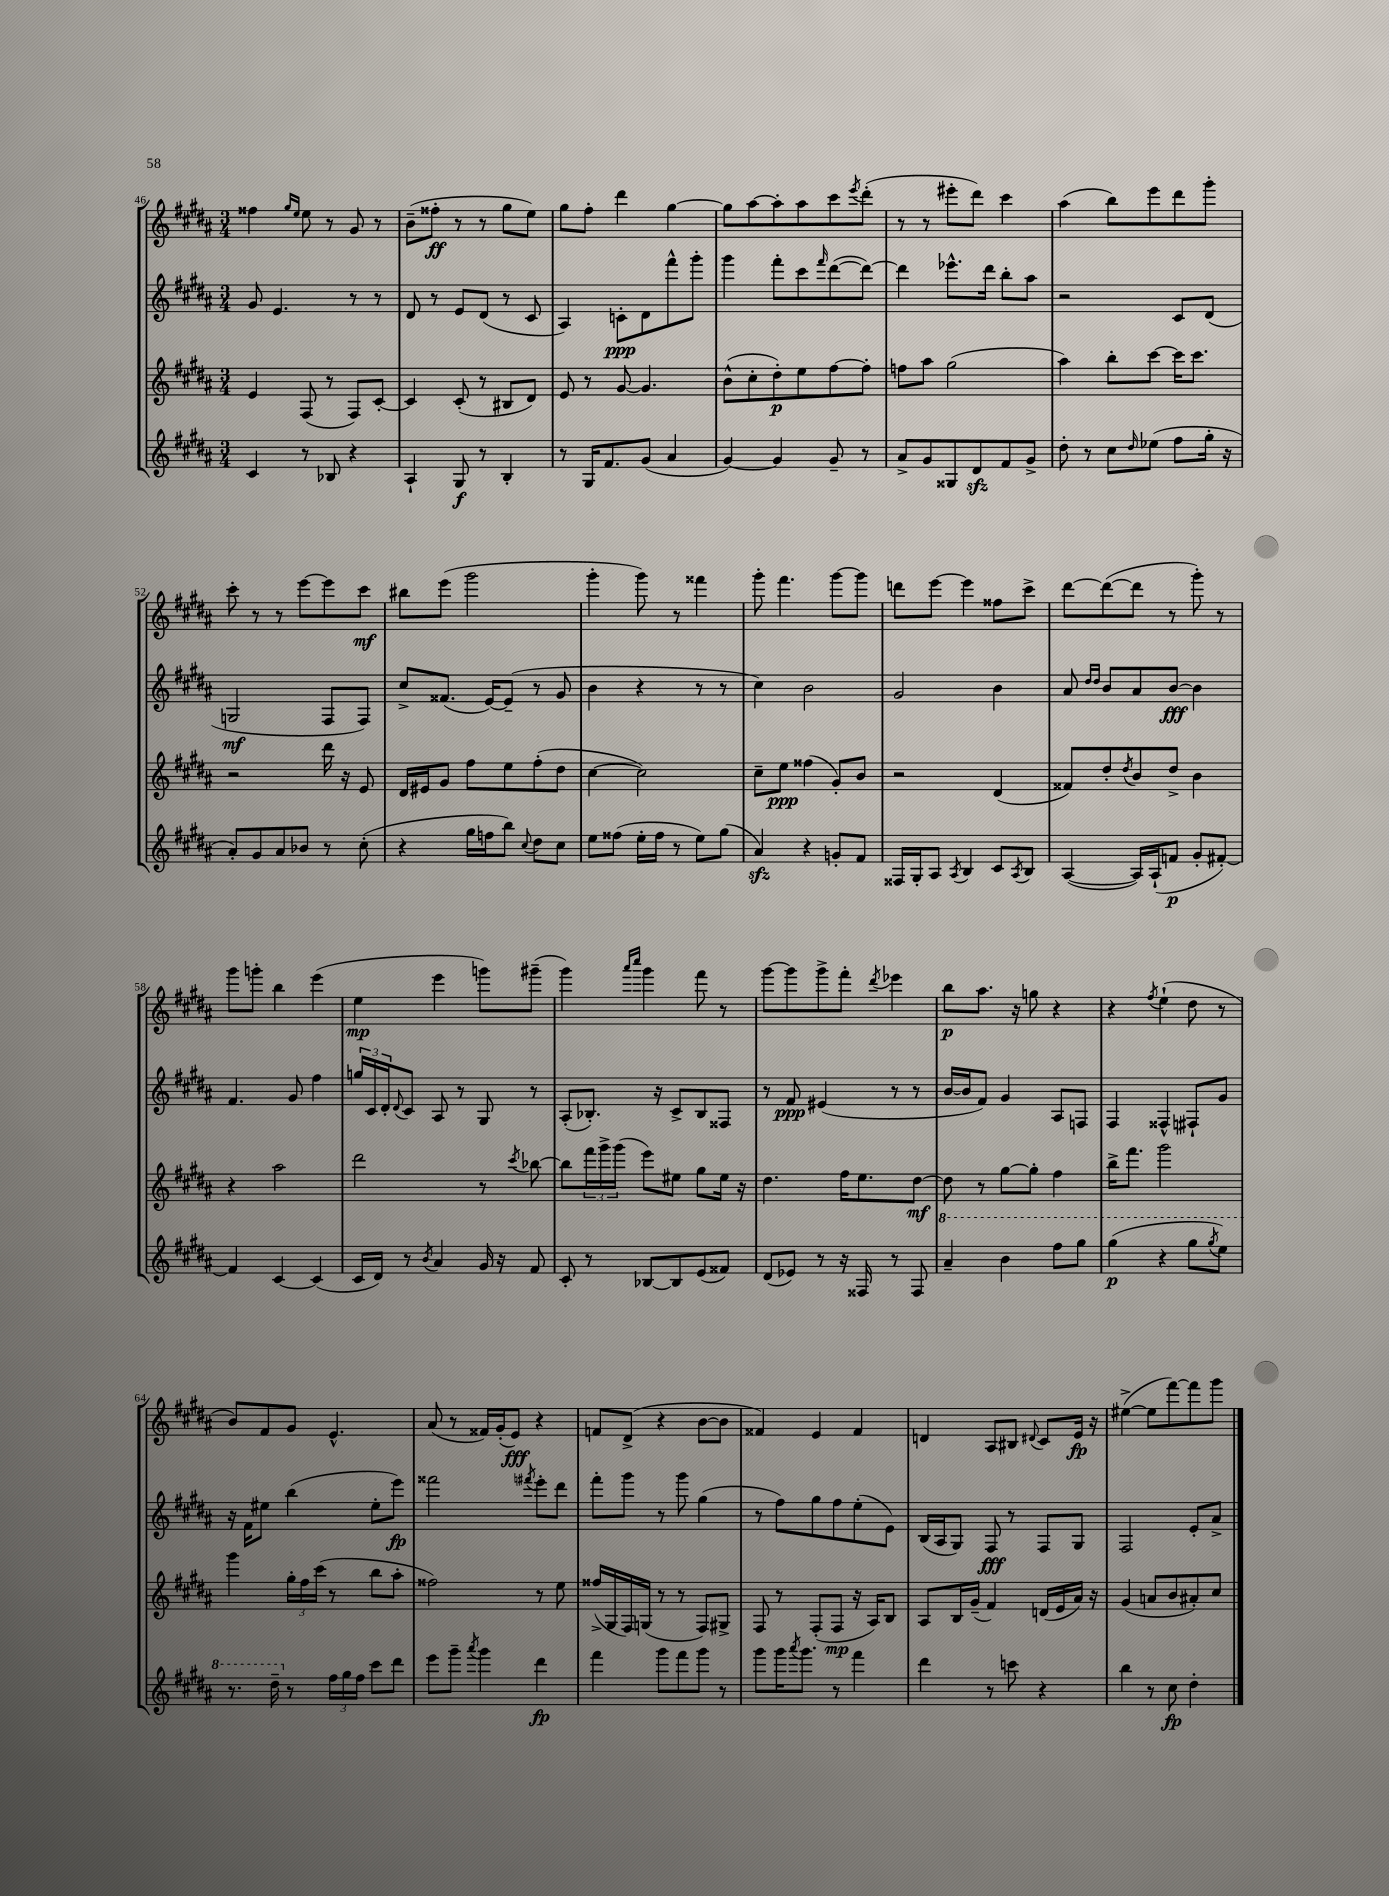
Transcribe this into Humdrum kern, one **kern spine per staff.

**kern	**kern	**kern	**kern
*staff4	*staff3	*staff2	*staff1
*clefG2	*clefG2	*clefG2	*clefG2
*k[f#c#g#d#a#]	*k[f#c#g#d#a#]	*k[f#c#g#d#a#]	*k[f#c#g#d#a#]
*M3/4	*M3/4	*M3/4	*M3/4
4c#/	4e/	8g#/	4ff##\
.	.	4.e/	.
.	.	.	16qqgg#/LL
.	.	.	16qqee/JJ
8r	(8F#/	.	8ee\
8B-/	8r	.	8r
4r	8F#/L)	8r	8g#/
.	[8c#'/J	8r	8r
=	=	=	=
4A#`/	4c#/]	8d#/	(8b~\L
.	.	8r	8ff##'\J
8G#/	(8c#'/	8e/L	8r
8r	8r	(8d#/J	8r
4B'/	8B#/L	8r	8gg#\L
.	8d#/J)	8c#/	8ee\J)
=	=	=	=
8r	8e/	4A#/)	8gg#\L
16G#/LK	8r	.	8ff#'\J
8.f#/	.	.	.
.	[8g#/	8c'\L	4ddd#\
(8g#/J	4.g#/]	8d#\	.
4a#/	.	8fff#^^\	[4gg#\
.	.	8ggg#'\J	.
=	=	=	=
[4g#/)	(8b^^\L	4ggg#\	8gg#\]L
.	8cc#'\	.	[8aa#\
4g#/]	8dd#'\)	8fff#'\L	8aa#'\]
.	8ee\	8ccc#\	8aa#\
.	.	16qqfff#/	.
8g#~/	[8ff#\	([8ddd#\	8ccc#\
.	.	.	8qeee/
8r	8ff#'\]J	8ddd#\_J)	(8ddd#'\J
=	=	=	=
8a#^/L	8ff\L	4ddd#\]	8r
8g#/	8aa#\J	.	8r
8G##/	(2gg#\	8.eee-^^\L	8eee#'\L
8d#/	.	.	8ddd#\J)
.	.	16ddd#\Jk	.
8f#/	.	8bb'\L	4ccc#\
8g#^/J	.	8aa#\J	.
=	=	=	=
8dd#'\	4aa#\)	2r	(4aa#\
8r	.	.	.
8cc#\L	8bb'\L	.	8bb\L)
16qqdd#/	.	.	.
(8ee-\J	[8ccc#\J	.	8eee\
8ff#\L	16ccc#\]LK	8c#/L	8ddd#\
.	8.ccc#\J	.	.
16gg#'\Jk	.	(8d#/J	8ggg#'\J
16r	.	.	.
=	=	=	=
8a#'/L)	2r	2G/	8ccc#'\
8g#/	.	.	8r
8a#/	.	.	8r
8b-/J	.	.	[8eee\L
8r	16ddd#\	8F#/L	8eee\]
.	16r	.	.
(8cc#'\	8e/	8F#/J)	8ccc#\J
=	=	=	=
4r	16d#/LL	8cc#^/L	8bb#\L
.	16e#/J	.	.
.	8g#/J	(8.f##/J	(8eee\J
16gg#\LL	8ff#\L	.	2ggg#\
16ff\J	.	[16e/LK)	.
8bb\J)	8ee\	(8e~/]J	.
8qqcc#/	.	.	.
8dd#\L	(8ff#'\	8r	.
8cc#\J	8dd#\J	8g#/	.
=	=	=	=
8ee\L	[4cc#\	4b\	4ggg#'\
(8ff##\J	.	.	.
16ee'\LL	2cc#\])	4r	8ggg#\)
16ff##\JJ	.	.	.
8r	.	.	8r
8ee\L)	.	8r	4fff##\
(8gg#\J	.	8r	.
=	=	=	=
4a#/)	8cc#~\L	4cc#\)	8ggg#'\
.	8ee\J	.	4.fff#\
4r	(4ff##\	2b\	.
8g'/L	8g#'/L)	.	[8ggg#\L
8f#/J	8b/J	.	8ggg#\]J
=	=	=	=
16F##/LL	2r	2g#/	8ddd\L
16G#'/J	.	.	.
8A#/J	.	.	[8eee\J
8qA#/	.	.	.
4B/	.	.	4eee\]
8c#/L	(4d#/	4b\	8ff##\L
8qA#/	.	.	.
8B/J	.	.	8ccc#^\J
=	=	=	=
([4A#/	8f##/L)	8a#/	[8ddd#\L
.	.	16qqdd#/LL	.
.	.	16qqdd#/JJ	.
.	8dd#'/	8b/L	(8ddd#\_
.	8qdd#/	.	.
16A#/]LL)	8b/	8a#/	8ddd#\]J
(16A#`/J	.	.	.
8f/J	8dd#^/J	[8b/J	8r
8g#'/L	4b\	4b\]	8ggg#'\)
[8f#'/J)	.	.	8r
=	=	=	=
4f#/]	4r	4.f#/	8ggg#\L
.	.	.	8ggg'\J
[4c#/	2aa#\	.	4bb\
.	.	8g#/	.
(4c#/]	.	4ff#\	(4eee\
=	=	=	=
16c#/LL	2ddd#\	24gg/LL	4ee\
.	.	24c#/	.
16d#/JJ)	.	.	.
.	.	24d#'/J	.
.	.	8qqd#/	.
8r	.	8c#/J	.
8qb/	.	.	.
4a#/	.	8A#/	4eee\
.	.	8r	.
16g#/	8r	8G#/	8ggg\L)
16r	.	.	.
.	8qccc#/	.	.
8f#/	[8bb-\	8r	(8ggg#~\J
=	=	=	=
8c#'/	8bb-\]L	(8A#'/L	4ggg#\)
8r	24fff#\L	8.B-'/J)	.
.	24ggg#^\	.	.
.	(24ggg#\JJ	.	.
.	.	.	16qqaaa#/LL
.	.	.	16qqcccc#/JJ
[8B-/L	8eee\L)	.	4ggg#\
.	.	16r	.
8B-/]	8ee#\J	8c#^/L	.
(8e/	8gg#\L	8B-/	8fff#\
8f##/J)	16ee#\Jk	8F##/J	8r
.	16r	.	.
=	=	=	=
(8d#/L	4.dd#\	8r	[8ggg#\L
8e-/J)	.	8f#/	8ggg#\]
8r	.	(4e#/	8ggg#^\
16r	16ff#\LK	.	8fff#'\J
16F##/	8.ee\	.	.
.	.	.	8qddd#/
8r	.	8r	4eee-\
8F##/	[8dd#\J	8r	.
=	=	=	=
4aa#~/	8dd#\]	[16b/LL	8bb\L
.	.	16b/]J	.
.	8r	8f#/J)	8.aa#\J
4bb\	[8gg#\L	4g#/	.
.	.	.	16r
.	8gg#'\]J	.	8gg\
8fff#\L	4ff#\	8A#/L	4r
8ggg#\J	.	8F/J	.
=	=	=	=
(4ggg#\	16bb^\LK	4F#/	4r
.	8.fff#\J	.	.
.	.	.	8qff#/
4r	2ggg#\	4F##^^/	(4ee`\
8ggg#\L	.	8F#`/L	8dd#\
8qggg#/	.	.	.
8eee\J)	.	8g#/J	8r
=	=	=	=
8.r	4ggg#\	16r	8b/L)
.	.	16f#\LK	.
.	.	8ee#\J	8f#/
16ddd#~\	.	.	.
8r	24gg#'\LL	(4bb\	8g#/J
.	24ff#\	.	.
.	(24ccc#\JJ	.	.
24ff#\LL	8r	.	4.e^^/
24gg#\	.	.	.
24ff#\JJ	.	.	.
8ccc#\L	8bb\L	8ee#'\L	.
8ddd#\J	8aa#'\J	8eee\J)	.
=	=	=	=
8eee\L	2ff##\)	2fff##\	(8a#/
8ggg#~\J	.	.	8r
8qaaa#/	.	.	.
4ggg#\	.	.	16f##/LL)
.	.	.	(16g#'/J
.	.	.	8e/J)
.	.	8qfff#/	.
4ddd#\	8r	8eee'\L	4r
.	8ee\	8ddd#\J	.
=	=	=	=
4fff#\	(16ff##^/LL	8fff#'\L	8f/L
.	16G#/	.	.
.	16F#/)	8ggg#\J	(8d#^/J
.	(16G/JJ	.	.
8ggg#\L	8r	8r	4r
8fff#\	8r	8ggg#\	.
8ggg#\J	8F#/L)	(4gg#\	[8b\L
8r	8G#^/J	.	8b\]J
=	=	=	=
8ggg#\L	8F#/	8r	4f##/)
16ggg#\K	8r	8ff#\L)	.
8qaaa#/	.	.	.
8.ggg#\J	.	.	.
.	(8F#'/L	8gg#\	4e/
8r	8F#/J	8ff#\	.
4fff#\	16r	(8ee'\	4f##/
.	16A#/LK)	.	.
.	8B/J	8e\J)	.
=	=	=	=
4ddd#\	8A#/L	(16B/LL	4d/
.	.	16A#/J	.
.	16B/L	8G#/J)	.
.	(16g#~/JJ	.	.
8r	4f#/)	8F#/	8A#/L
8ccc\	.	8r	8B#/J
.	.	.	8qqd#/
4r	(16d/LL	8F#/L	8c#/L
.	16e/	.	.
.	16a#/JJ)	8G#/J	16e/Jk
.	16r	.	16r
=	=	=	=
4bb\	(4g#/	2F#/	([4ee#^\
8r	8a/L	.	8ee#\]L
8cc#\	8b/	.	[8fff#\)
4dd#'\	8a#'/)	8e'/L	8fff#\]
.	8cc#/J	8a#^/J	8ggg#\J
==	==	==	==
*-	*-	*-	*-
